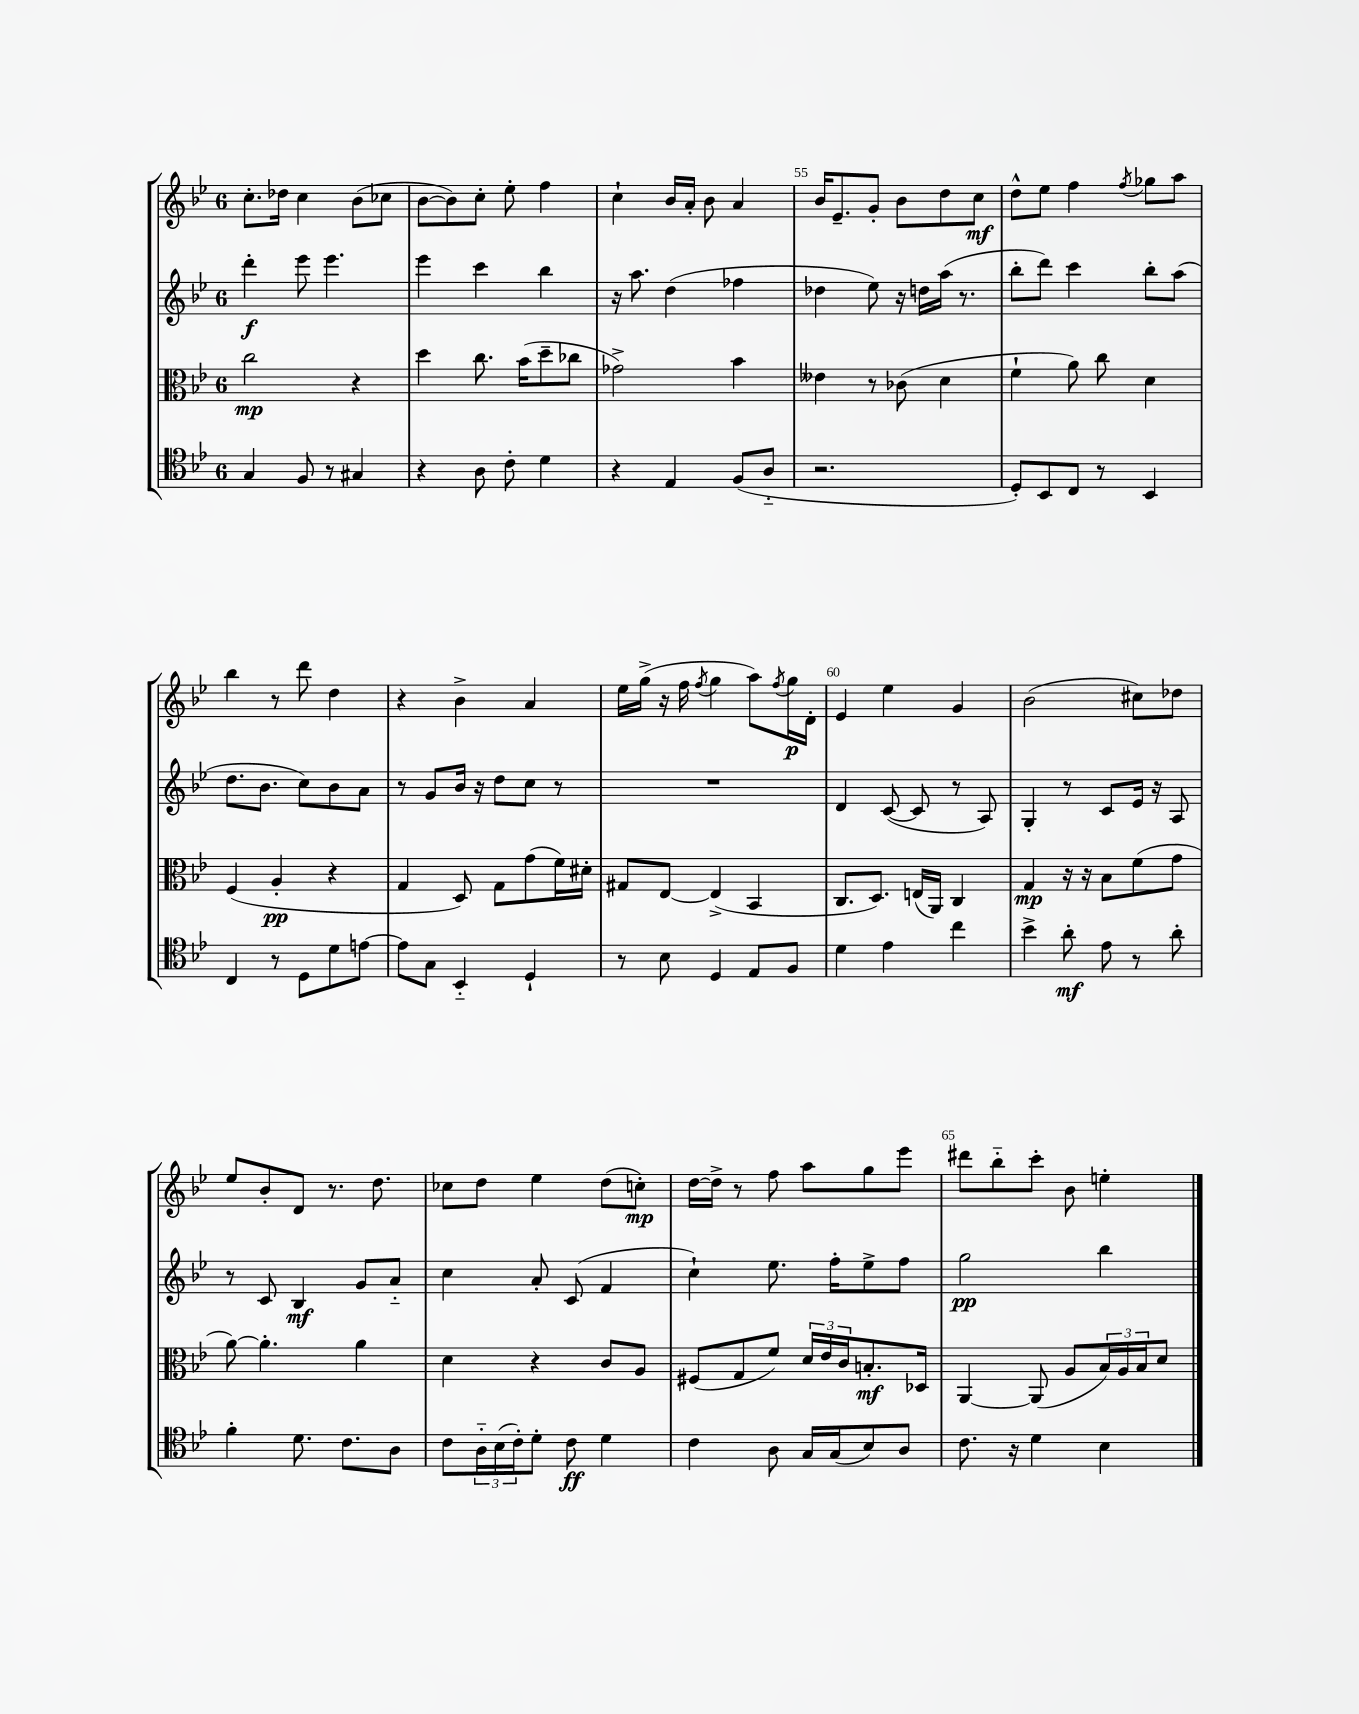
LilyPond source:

<<
\new StaffGroup <<
\new Staff = "s0" {
    \clef treble \key bes \major \once \override Staff.TimeSignature.style = #'single-digit \time 6/8
    c''8.-. des''16 c''4 bes'8( ces''8 |
    bes'8~ bes'8) c''8-. ees''8-. f''4 |
    c''4-! bes'16 a'16-. bes'8 a'4 |
    bes'16 ees'8.-- g'8-. bes'8 d''8 c''8\mf |
    d''8-^ ees''8 f''4 \acciaccatura { f''8 } ges''8 a''8 |
    bes''4 r8 d'''8 d''4 |
    r4 bes'4-> a'4 |
    ees''16 g''16->( r16 f''16 \acciaccatura { f''8 } g''4 a''8) \acciaccatura { f''8 } g''16\p d'16-. |
    ees'4 ees''4 g'4 |
    bes'2( cis''8) des''8 |
    ees''8 bes'8-. d'8 r8. d''8. |
    ces''8 d''8 ees''4 d''8( c''8-.\mp) |
    d''16~ d''16-> r8 f''8 a''8 g''8 ees'''8 |
    dis'''8 bes''8-_ c'''8-. bes'8 e''4-. \bar "|." |
}
\new Staff = "s1" {
    \clef treble \key bes \major \once \override Staff.TimeSignature.style = #'single-digit \time 6/8
    d'''4-.\f ees'''8 ees'''4. |
    ees'''4 c'''4 bes''4 |
    r16 a''8. d''4( fes''4 |
    des''4 ees''8) r16 d''16 a''16( r8. |
    bes''8-. d'''8) c'''4 bes''8-. a''8( |
    d''8. bes'8. c''8) bes'8 a'8 |
    r8 g'8 bes'16 r16 d''8 c''8 r8 |
    R2. |
    d'4 c'8~( c'8 r8 a8) |
    g4-. r8 c'8 ees'16 r16 a8 |
    r8 c'8 bes4\mf g'8 a'8-_ |
    c''4 a'8-. c'8( f'4 |
    c''4-!) ees''8. f''16-. ees''8-> f''8 |
    g''2\pp bes''4 \bar "|." |
}
\new Staff = "s2" {
    \clef alto \key bes \major \once \override Staff.TimeSignature.style = #'single-digit \time 6/8
    c''2\mp r4 |
    d''4 c''8. bes'16( d''8-- ces''8 |
    ges'2->) bes'4 |
    eeses'4 r8 ces'8( d'4 |
    f'4-! a'8) c''8 d'4 |
    f4( a4-.\pp r4 |
    g4 d8) g8 g'8( f'16) dis'16-. |
    gis8 ees8~ ees4->( bes,4 |
    c8. d8.) e16( a,16) c4 |
    g4\mp r16 r16 bes8 f'8( g'8 |
    a'8~) a'4.-. a'4 |
    d'4 r4 c'8 a8 |
    fis8( g8 f'8) \tuplet 3/2 { d'16 ees'16 c'16 } b8.-.\mf des16 |
    a,4~ a,8( a8 \tuplet 3/2 { bes16) a16 bes16 } d'8 \bar "|." |
}
\new Staff = "s3" {
    \clef tenor \key bes \major \once \override Staff.TimeSignature.style = #'single-digit \time 6/8
    g4 f8 r8 gis4 |
    r4 a8 c'8-. d'4 |
    r4 ees4 f8( a8-_ |
    r2. |
    d8-.) bes,8 c8 r8 bes,4 |
    c4 r8 d8 d'8 e'8~ |
    e'8 g8 bes,4-_ d4-! |
    r8 bes8 d4 ees8 f8 |
    d'4 ees'4 c''4 |
    bes'4-> a'8-.\mf ees'8 r8 a'8-. |
    f'4-. d'8. c'8. a8 |
    c'8 \tuplet 3/2 { a16-_ bes16( c'16-.) } d'8-. c'8\ff d'4 |
    c'4 a8 g16 g16( bes8) a8 |
    c'8. r16 d'4 bes4 \bar "|." |
}
>>
>>
\layout { \context { \Score currentBarNumber = #52 \override BarNumber.break-visibility = ##(#f #t #t) barNumberVisibility = #(every-nth-bar-number-visible 5) } }
